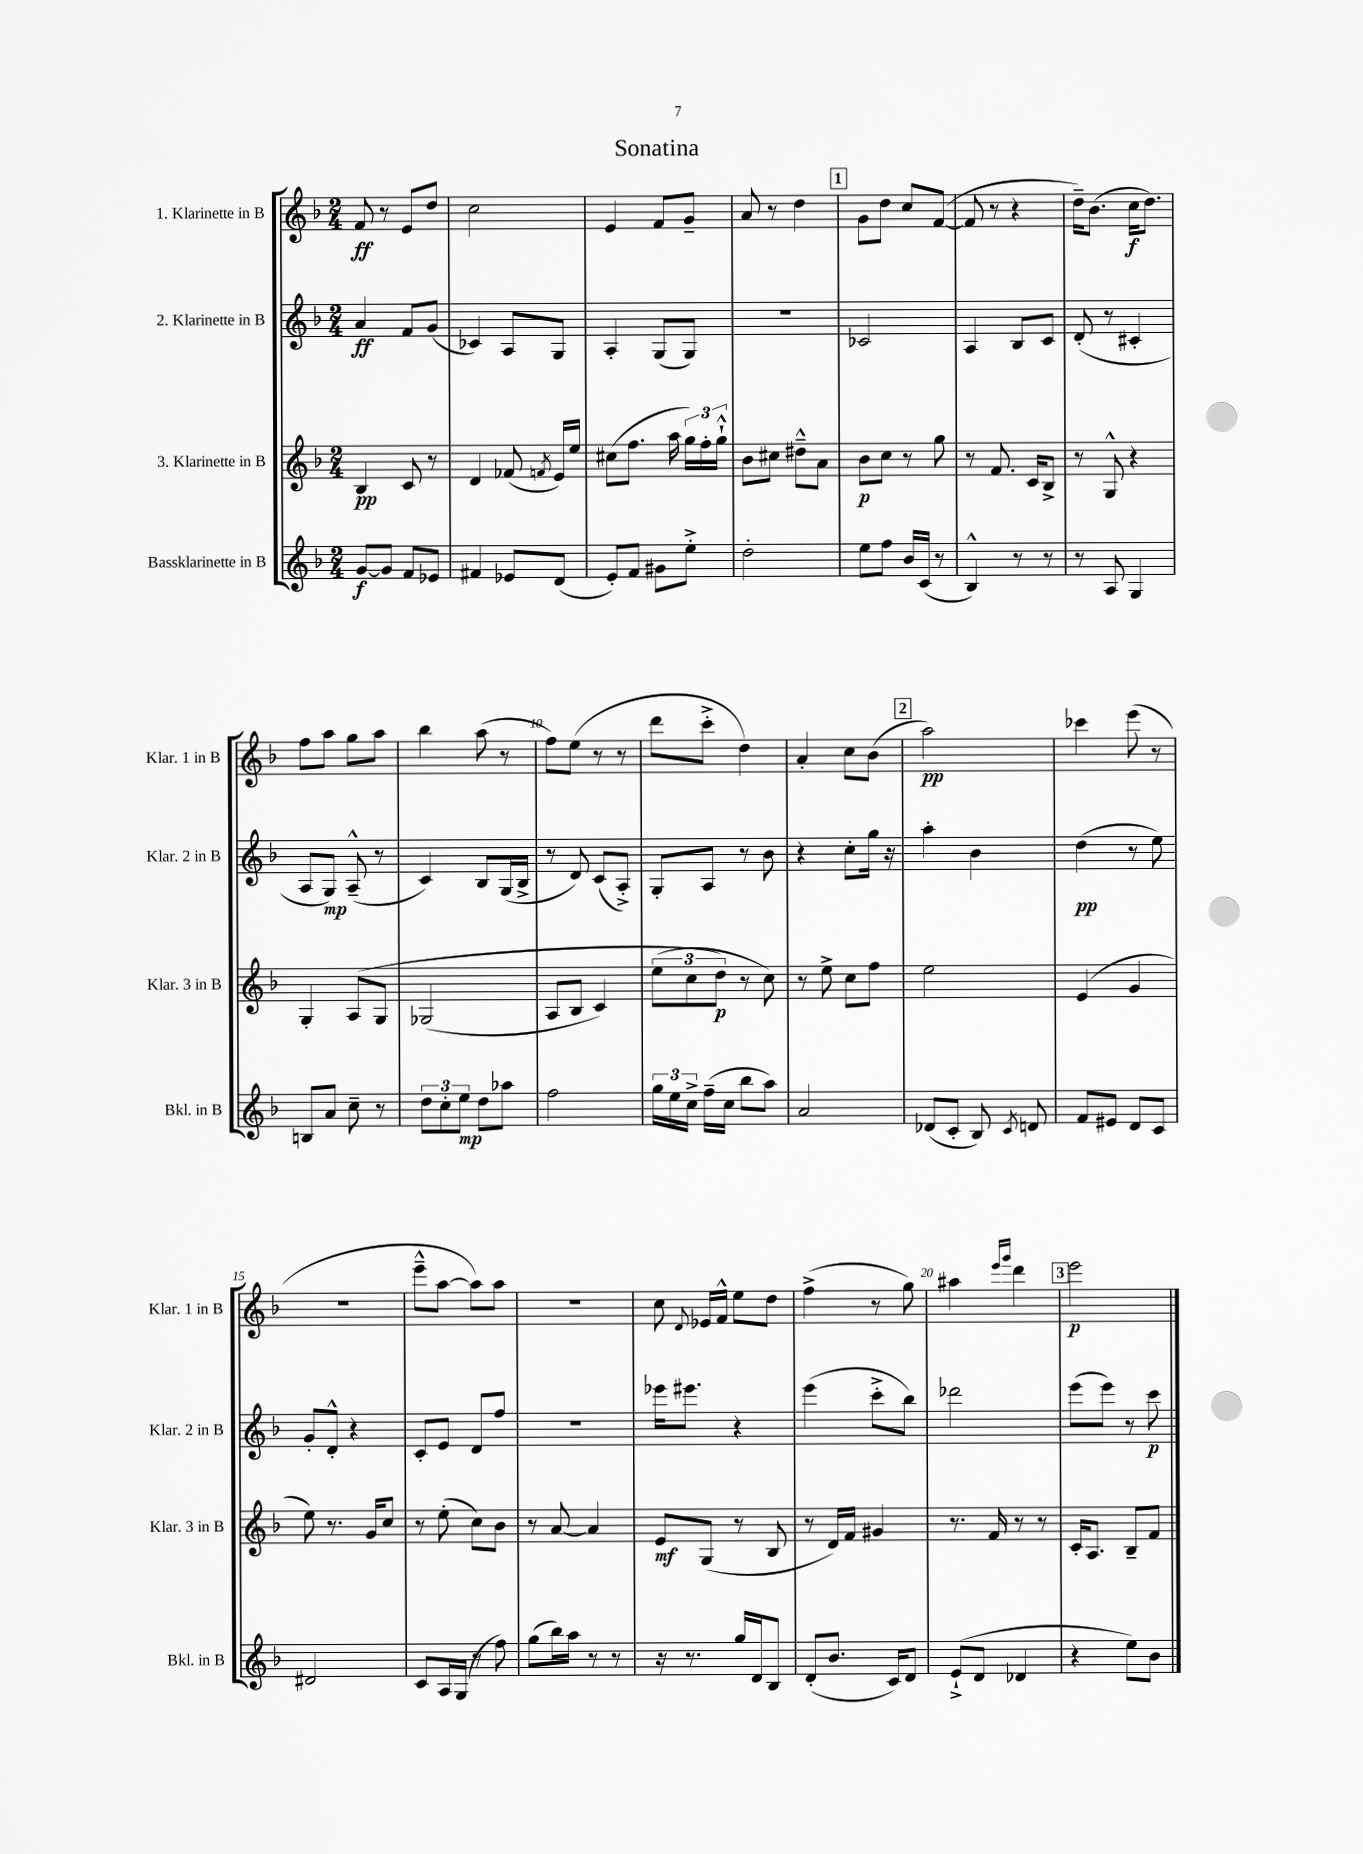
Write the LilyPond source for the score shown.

\header { title = "Sonatina" }
<<
\new StaffGroup <<
\new Staff = "s0" \with { instrumentName = "1. Klarinette in B" shortInstrumentName = "Klar. 1 in B" } {
    \clef treble \key f \major \numericTimeSignature \time 2/4
    \autoBeamOff f'8\ff r8 e'8[ d''8] |
    c''2 |
    e'4 f'8[ g'8]-- |
    a'8 r8 d''4 |
    \mark \markup { \box "1" } g'8[ d''8] c''8[ f'8]~( |
    f'8 r8 r4 |
    d''16[--) bes'8.]( c''16[\f d''8.]) |
    f''8[ a''8] g''8[ a''8] |
    bes''4 a''8( r8 |
    f''8[) e''8]( r8 r8 |
    d'''8[ c'''8]-.-> d''4) |
    a'4-. c''8[ bes'8]( |
    \mark \markup { \box "2" } a''2\pp) |
    ces'''4 e'''8( r8 |
    r2 |
    e'''8[---^ a''8]~ a''8[) a''8] |
    R2 |
    c''8 \appoggiatura { d'8 } ees'16[ f'16]-^ e''8[ d''8] |
    f''4->( r8 g''8) |
    ais''4 \grace { e'''16[ g'''16] } d'''4 |
    \mark \markup { \box "3" } e'''2\p \bar "|." |
}
\new Staff = "s1" \with { instrumentName = "2. Klarinette in B" shortInstrumentName = "Klar. 2 in B" } {
    \clef treble \key f \major \numericTimeSignature \time 2/4
    \autoBeamOff a'4\ff f'8[ g'8]( |
    ces'4) a8[ g8] |
    a4-. g8[( g8]) |
    r2 |
    \mark \markup { \box "1" } ces'2 |
    a4 bes8[ c'8] |
    d'8-.( r8 cis'4-. |
    a8[ g8]\mp) a8---^( r8 |
    c'4) bes8[ g16( bes16]-> |
    r8 d'8) c'8[( a8]-.->) |
    g8[-. a8] r8 bes'8 |
    r4 c''8[-. g''16] r16 |
    \mark \markup { \box "2" } a''4-. bes'4 |
    d''4\pp( r8 e''8) |
    g'8[-. d'8]-.-^ r4 |
    c'8[-. e'8] d'8[ f''8] |
    R2 |
    ees'''16[ eis'''8.] r4 |
    e'''4( c'''8[-.-> bes''8]) |
    des'''2 |
    \mark \markup { \box "3" } e'''8[( e'''8]) r8 c'''8\p \bar "|." |
}
\new Staff = "s2" \with { instrumentName = "3. Klarinette in B" shortInstrumentName = "Klar. 3 in B" } {
    \clef treble \key f \major \numericTimeSignature \time 2/4
    \autoBeamOff bes4\pp c'8 r8 |
    d'4 fes'8( \acciaccatura { f'8 } e'16[) e''16] |
    cis''8[( f''8.] a''16 \tuplet 3/2 { g''16[) f''16-. g''16]-!-^ } |
    bes'8[ cis''8] dis''8[---^ a'8] |
    \mark \markup { \box "1" } bes'8[\p c''8] r8 g''8 |
    r8 f'8. c'16[ bes8]-> |
    r8 g8-^ r4 |
    g4-. a8[\( g8] |
    ges2( |
    a8[ bes8] c'4) |
    \tuplet 3/2 { e''8[( c''8 d''8]\p\) } r8 c''8) |
    r8 e''8-> c''8[ f''8] |
    \mark \markup { \box "2" } e''2 |
    e'4( g'4 |
    e''8) r8. g'16[ c''8] |
    r8 e''8-.( c''8[) bes'8] |
    r8 a'8~ a'4 |
    e'8[\mf g8]( r8 bes8 |
    r8 d'16[) f'16] gis'4 |
    r8. f'16 r8 r8 |
    \mark \markup { \box "3" } c'16[-. a8.] bes8[-- f'8] \bar "|." |
}
\new Staff = "s3" \with { instrumentName = "Bassklarinette in B" shortInstrumentName = "Bkl. in B" } {
    \clef treble \key f \major \numericTimeSignature \time 2/4
    \autoBeamOff g'8[~\f g'8] f'8[ ees'8] |
    fis'4 ees'8[ d'8]( |
    e'8[-.) f'8] gis'8[ e''8]-.-> |
    d''2-. |
    \mark \markup { \box "1" } e''8[ f''8] bes'16[ c'16]( r8 |
    bes4-^) r8 r8 |
    r8 a8 g4 |
    b8[ a'8] c''8-- r8 |
    \tuplet 3/2 { d''8[ c''8-. e''8]\mp } d''8[ aes''8] |
    f''2 |
    \tuplet 3/2 { g''16[ e''16 c''16]-> } f''16[--( c''16] bes''8[ a''8]) |
    a'2 |
    \mark \markup { \box "2" } des'8[( c'8]-. bes8) \acciaccatura { c'8 } d'8 |
    f'8[ eis'8] d'8[ c'8] |
    dis'2 |
    c'8[ a16 g16]( r8 f''8) |
    g''8[( bes''16) a''16] r8 r8 |
    r16 r8. g''16[ d'16 bes8] |
    d'8[-.( bes'8.] c'16[) d'8] |
    e'8[-!->( d'8] des'4 |
    \mark \markup { \box "3" } r4 e''8[) bes'8] \bar "|." |
}
>>
>>
\layout { \context { \Score \override BarNumber.break-visibility = ##(#f #t #t) barNumberVisibility = #(every-nth-bar-number-visible 5) } }
